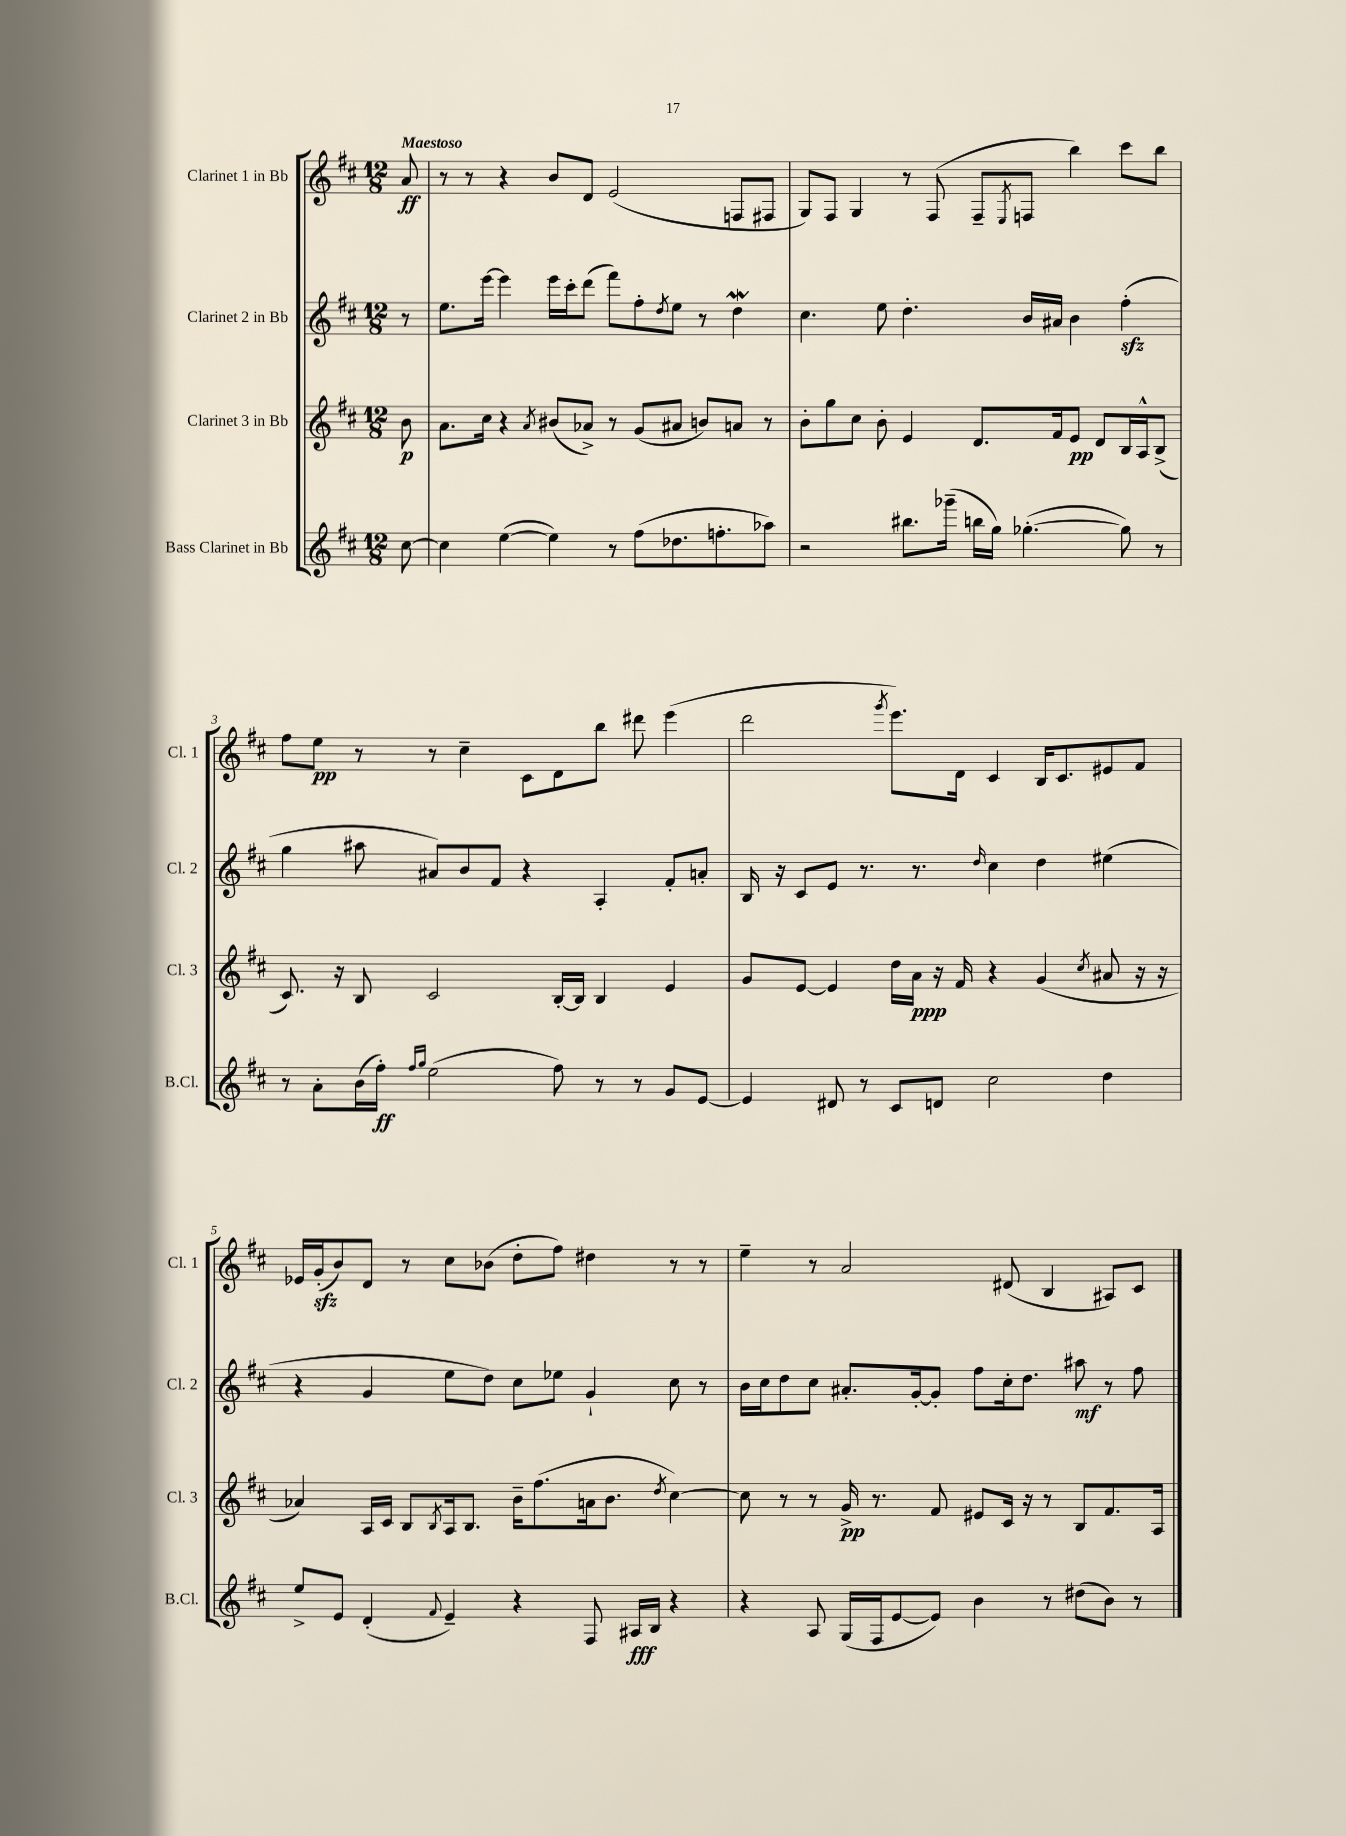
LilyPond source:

<<
\new StaffGroup <<
\new Staff = "s0" \with { instrumentName = "Clarinet 1 in Bb" shortInstrumentName = "Cl. 1" } {
    \clef treble \key d \major \numericTimeSignature \time 12/8 \partial 8 \tempo "Maestoso"
    a'8\ff |
    r8 r8 r4 b'8 d'8 e'2( f8 fis8 |
    g8) fis8 g4 r8 fis8( fis8-- \acciaccatura { e8 } f8 b''4) cis'''8 b''8 |
    fis''8 e''8\pp r8 r8 cis''4-- cis'8 d'8 b''8 dis'''8 e'''4( |
    d'''2 \acciaccatura { g'''8 } e'''8.) d'16 cis'4 b16 cis'8. eis'8 fis'8 |
    ees'16 g'16-.\sfz( b'8) d'8 r8 cis''8 bes'8( d''8-. fis''8) dis''4 r8 r8 |
    e''4-- r8 a'2 dis'8( b4 ais8) cis'8 \bar "|." |
}
\new Staff = "s1" \with { instrumentName = "Clarinet 2 in Bb" shortInstrumentName = "Cl. 2" } {
    \clef treble \key d \major \numericTimeSignature \time 12/8 \partial 8
    r8 |
    e''8. e'''16~ e'''4 e'''16 cis'''16-. d'''8( fis'''8) fis''8-. \acciaccatura { d''8 } e''8 r8 d''4\mordent |
    cis''4. e''8 d''4.-. b'16 ais'16 b'4 fis''4-.\sfz( |
    g''4 ais''8 ais'8) b'8 fis'8 r4 a4-. fis'8-. a'8-. |
    b16 r16 cis'8 e'8 r8. r8. \grace { d''16 } cis''4 d''4 eis''4( |
    r4 g'4 e''8 d''8) cis''8 ees''8 g'4-! cis''8 r8 |
    b'16 cis''16 d''8 cis''8 ais'8.-. g'16~-. g'8-. fis''8 cis''16-. d''8. ais''8\mf r8 fis''8 \bar "|." |
}
\new Staff = "s2" \with { instrumentName = "Clarinet 3 in Bb" shortInstrumentName = "Cl. 3" } {
    \clef treble \key d \major \numericTimeSignature \time 12/8 \partial 8
    b'8\p |
    a'8. cis''16 r4 \acciaccatura { a'8 } bis'8( aes'8->) r8 g'8( ais'8 b'8) a'8 r8 |
    b'8-. g''8 cis''8 b'8-. e'4 d'8. fis'16 e'8\pp d'8 b16 a16-^ b8->( |
    cis'8.) r16 b8 cis'2 b16~-. b16 b4 e'4 |
    g'8 e'8~ e'4 d''16 a'16\ppp r16 fis'16 r4 g'4( \acciaccatura { cis''8 } ais'8 r16 r16 |
    aes'4) a16 cis'16 b8 \acciaccatura { b8 } a16 b8. b'16-- fis''8.( a'16 b'8. \acciaccatura { d''8 } cis''4~) |
    cis''8 r8 r8 g'16->\pp r8. fis'8 eis'8 cis'16 r16 r8 b8 fis'8. a16 \bar "|." |
}
\new Staff = "s3" \with { instrumentName = "Bass Clarinet in Bb" shortInstrumentName = "B.Cl." } {
    \clef treble \key d \major \numericTimeSignature \time 12/8 \partial 8
    cis''8~ |
    cis''4 e''4~( e''4) r8 fis''8( des''8. f''8.-. aes''8) |
    r2 bis''8. ges'''16--( b''16 g''16) ges''4.~-.( ges''8) r8 |
    r8 a'8-. b'16( fis''16-.\ff) \grace { fis''16 g''16 } e''2( fis''8) r8 r8 g'8 e'8~ |
    e'4 dis'8 r8 cis'8 d'8 cis''2 d''4 |
    e''8-> e'8 d'4-.( \appoggiatura { fis'8 } e'4--) r4 fis8 ais16\fff b16 r4 |
    r4 a8 g16( fis16 e'8~ e'8) b'4 r8 dis''8( b'8) r8 \bar "|." |
}
>>
>>
